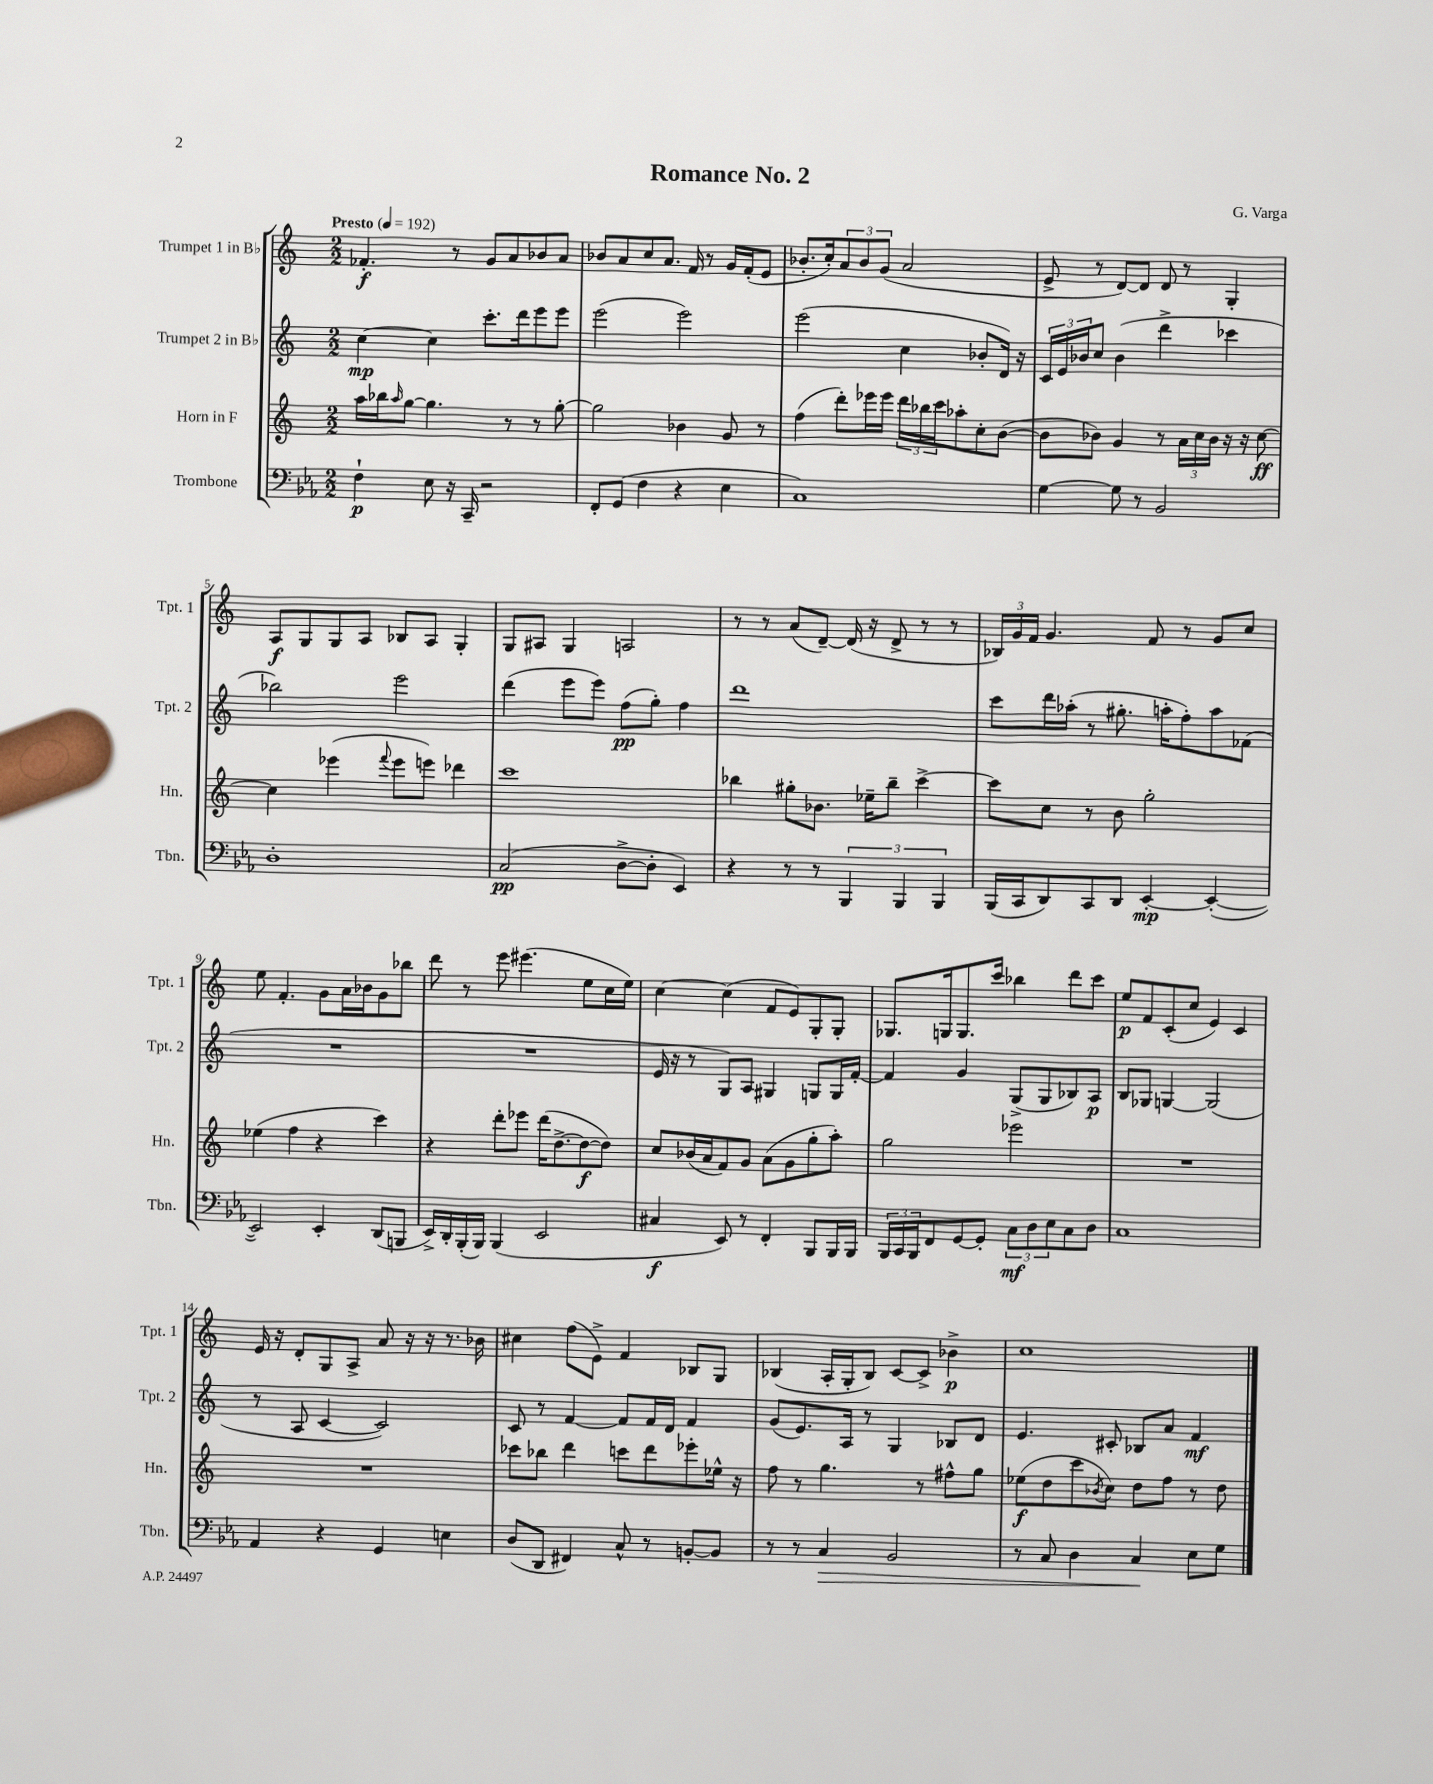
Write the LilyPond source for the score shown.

\header { title = "Romance No. 2" composer = "G. Varga" }
<<
\new StaffGroup <<
\new Staff = "s0" \with { instrumentName = "Trumpet 1 in Bb" shortInstrumentName = "Tpt. 1" } {
    \clef treble \key c \major \numericTimeSignature \time 2/2 \tempo "Presto" 4 = 192
    fes'4.-.\f r8 g'8 a'8 bes'8 a'8 |
    bes'8 a'8 c''8 a'8. f'16 r8 g'16 f'16-.( e'8 |
    bes'8.-. c''16-.) \tuplet 3/2 { a'8 bes'8 g'8( } a'2 |
    e'8-> r8 d'8~) d'8 d'8 r8 g4-. |
    a8\f g8 g8 a8 bes8 a8 g4-. |
    g8 ais8 g4 a2 |
    r8 r8 a'8( d'8~--) d'16( r16 d'8-> r8 r8 |
    \tuplet 3/2 { bes16) g'16 f'16 } g'4. f'8 r8 g'8 c''8 |
    e''8 f'4.-. g'8 a'16 bes'16 g'8 bes''8 |
    d'''8 r8 e'''8 eis'''4.( e''8 c''16 e''16) |
    c''4~ c''4( f'8 e'8) g8-. g8-. |
    ges8. g16 g8. c'''16 bes''4 d'''8 c'''8 |
    e''8\p f'8 c'8-.( c''8 e'4) c'4 |
    e'16 r16 d'8-. g8 a8-> a'8 r16 r16 r8. bes'16 |
    cis''4 f''8( e'8->) f'4 bes8 g8 |
    bes4( a16-. g16-. bes8) c'8~ c'8-> bes'4->\p |
    c''1 \bar "|." |
}
\new Staff = "s1" \with { instrumentName = "Trumpet 2 in Bb" shortInstrumentName = "Tpt. 2" } {
    \clef treble \key c \major \numericTimeSignature \time 2/2
    c''4~\mp c''4 c'''8.-. d'''16 e'''8 e'''8 |
    e'''2( e'''2) |
    e'''2( c''4 bes'8-. d'16) r16 |
    \tuplet 3/2 { c'16 e'16 bes'16 } c''8 bes'4( d'''4-> ces'''4 |
    bes''2) e'''2 |
    d'''4( e'''8 e'''8) f''8\pp( g''8-.) f''4 |
    d'''1 |
    c'''8 d'''16 aes''16-.( r8 gis''8.-. a''16-. f''8-.) a''8 fes'8( |
    R1 |
    R1 |
    e'16 r16 r8 g8) a8 gis4 g8 g16 f'16~-. |
    f'4 g'4 g8->( g8 bes8) a8\p |
    b8 ges8 g4~ g2( |
    r8 a8 c'4~ c'2) |
    c'8 r8 f'4~ f'8 f'16 d'16 f'4 |
    g'8( e'8.) a16 r8 g4 bes8 d'8 |
    e'4. cis'8-. bes8 a'8 f'4\mf \bar "|." |
}
\new Staff = "s2" \with { instrumentName = "Horn in F" shortInstrumentName = "Hn." } {
    \clef treble \key c \major \numericTimeSignature \time 2/2
    a''16 bes''16 \grace { a''16 } g''8~ g''4. r8 r8 g''8~-. |
    g''2 bes'4 g'8 r8 |
    f''4( d'''8-.) ees'''16 ees'''16 \tuplet 3/2 { d'''16 bes''16 c'''16 } aes''8-. c''8-. b'8~( |
    b'8 bes'8) g'4 r8 \tuplet 3/2 { a'16 c''16 bes'16 } r16 r16 c''8~\ff |
    c''4 ees'''4( \appoggiatura { f'''8 } ees'''8 e'''8) des'''4 |
    c'''1 |
    bes''4 gis''8-. bes'8. ees''16-- bes''8-- c'''4~-> |
    c'''8 c''8 r8 b'8 g''2-. |
    ees''4( f''4 r4 c'''4) |
    r4 d'''8-. ees'''8 d'''16( d''8.~-> d''8~\f d''8) |
    c''8 bes'16( a'16 f'8) g'8 a'8( g'8 g''8-. a''8-.) |
    g''2 ees'''2 |
    R1 |
    R1 |
    ces'''8 bes''8 d'''4 c'''8 d'''8 ees'''8-. ees''16-^ r16 |
    f''8 r8 g''4. r8 fis''8-^ g''8 |
    ees''8\f( d''8 c'''8 \acciaccatura { bes'8 } c''8) d''8 f''8 r8 d''8 \bar "|." |
}
\new Staff = "s3" \with { instrumentName = "Trombone" shortInstrumentName = "Tbn." } {
    \clef bass \key ees \major \numericTimeSignature \time 2/2
    f4-!\p ees8 r16 c,16-- r2 |
    f,8-. g,8( f4 r4 ees4 |
    c1) |
    g4~ g8 r8 bes,2 |
    d1-. |
    c2\pp( d8~-> d8-. ees,4) |
    r4 r8 r8 \tuplet 3/2 { bes,,4 bes,,4 bes,,4 } |
    bes,,16( c,16 d,8) c,8 d,8 ees,4~-.\mp ees,4~-.( |
    ees,2) ees,4-. d,8( b,,8 |
    ees,16->) d,16-. bes,,16-.( bes,,16) bes,,4( ees,2 |
    cis4\f ees,8) r8 f,4-. bes,,8 bes,,16 bes,,16 |
    \tuplet 3/2 { bes,,16 c,16 bes,,16 } f,8 g,8~ g,8-. \tuplet 3/2 { c8\mf d8 ees8 } c8 d8 |
    c1 |
    aes,4 r4 g,4 e4 |
    d8( d,8 fis,4) c8-^ r8 b,8~-. b,8 |
    r8 r8 c4\> bes,2 |
    r8 c8 d4 c4\! ees8 g8 \bar "|." |
}
>>
>>
